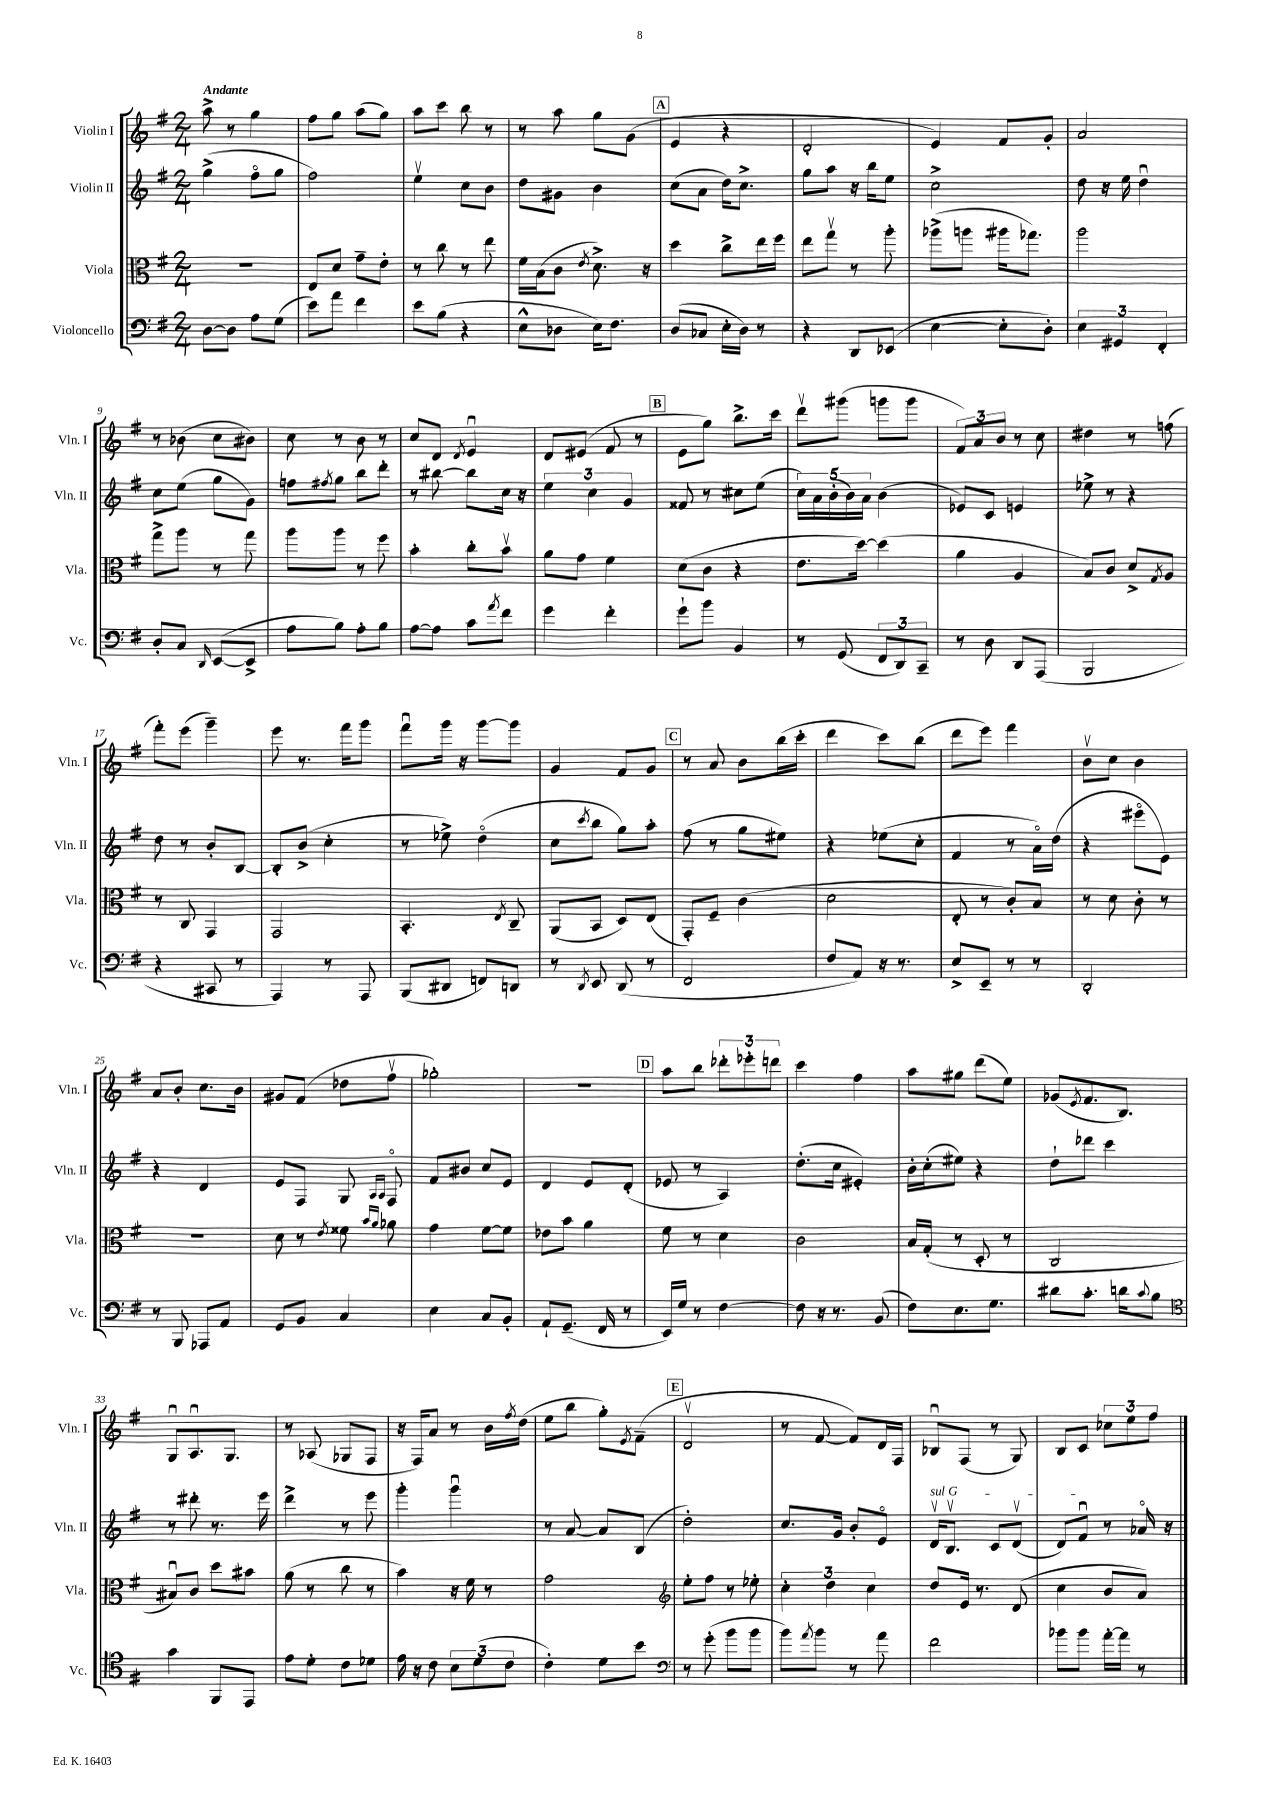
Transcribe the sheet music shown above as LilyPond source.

<<
\new StaffGroup <<
\new Staff = "s0" \with { instrumentName = "Violin I" shortInstrumentName = "Vln. I" } {
    \clef treble \key g \major \numericTimeSignature \time 2/4 \tempo "Andante"
    a''8-> r8 g''4 |
    fis''8 g''8 a''8( g''8) |
    a''8 c'''8 b''8 r8 |
    r8 a''8 g''8 g'8( |
    \mark \markup { \box "A" } e'4 r4 |
    d'2-. |
    e'4) fis'8 g'8-. |
    a'2 |
    r8 bes'8( c''8 bis'8) |
    c''8 r8 b'8 r8 |
    c''8 d'8 \acciaccatura { d'8 } e'4\downbow |
    d'8 eis'8( fis'8 r8 |
    \mark \markup { \box "B" } e'8 g''8) b''8.-> c'''16 |
    d'''8\upbow gis'''8( g'''8 g'''8 |
    \tuplet 3/2 { fis'8) a'8 b'8 } r8 c''8 |
    dis''4 r8 f''8( |
    fis'''8-.) e'''8( g'''4--) |
    e'''8 r8. fis'''16 g'''8 |
    fis'''8\downbow g'''16 r16 g'''8~ g'''8 |
    g'4 fis'8 g'8 |
    \mark \markup { \box "C" } r8 a'8 b'8 b''16( c'''16-. |
    d'''4 c'''8) b''8( |
    d'''8 e'''8) fis'''4 |
    b'8\upbow c''8 b'4 |
    a'8 b'8-. c''8. b'16 |
    gis'8 fis'8( des''8 fis''8\upbow |
    ges''2-.) |
    R2 |
    \mark \markup { \box "D" } a''8 b''8 \tuplet 3/2 { des'''8-. ees'''8-. d'''8 } |
    c'''4 fis''4 |
    a''8 gis''8 d'''8( e''8) |
    ges'8( \acciaccatura { e'8 } fis'8. b8.) |
    g8\downbow a8.\downbow g8. |
    r8 aes8( ges8 fis8 |
    r16 fis16) a'8 r8 b'16 \acciaccatura { fis''8 } d''16( |
    e''8 b''8 g''8-.) \acciaccatura { e'8 } fis'8--( |
    \mark \markup { \box "E" } d'2\upbow |
    r8 fis'8~ fis'8) d'16 fis16 |
    bes8\downbow fis8( r8 g8) |
    b8 c'8 \tuplet 3/2 { ces''8 e''8 fis''8 } \bar "|." |
}
\new Staff = "s1" \with { instrumentName = "Violin II" shortInstrumentName = "Vln. II" } {
    \clef treble \key g \major \numericTimeSignature \time 2/4
    g''4->( fis''8\flageolet g''8 |
    fis''2) |
    e''4\upbow c''8 b'8 |
    d''8 gis'8 b'4 |
    \mark \markup { \box "A" } c''8( a'8 d''16) c''8.-> |
    g''8 a''8 r16 b''16 e''8 |
    c''2-> |
    d''8 r16 e''16 d''4\downbow |
    c''8 e''8( g''8 g'8) |
    f''8 \acciaccatura { fis''8 } g''8 b''8 d'''8-. |
    r8 bis''8~ bis''8 c''16 r16 |
    \tuplet 3/2 { e''4 c''4 g'4 } |
    \mark \markup { \box "B" } fisis'8 r8 cis''8 e''8( |
    \tuplet 5/4 { c''16) a'16 b'16-.( b'16) a'16 } b'4( |
    ees'8) c'8 e'4 |
    ees''8-> r8 r4 |
    d''8 r8 b'8-. b8~ |
    b8-. b'8->( c''4-. |
    r8 ees''8->) d''4\flageolet( |
    c''8 \acciaccatura { c'''8 } b''8 g''8) a''8-. |
    \mark \markup { \box "C" } fis''8( r8 g''8 eis''8) |
    r4 ees''8( c''8-. |
    fis'4 r8 a'16\flageolet) d''16( |
    r4 eis'''8\flageolet e'8) |
    r4 d'4 |
    e'8 fis8 g8 \grace { a16 a16 } fis8\flageolet |
    fis'8 bis'8 c''8 e'8 |
    d'4 e'8 d'8-.( |
    \mark \markup { \box "D" } ees'8 r8 a4) |
    d''8.-.( c''16 eis'4-.) |
    b'16-. c''16-.( eis''8) r4 |
    d''8-! des'''8 c'''4 |
    r8 dis'''8-. r8. e'''16 |
    d'''4-> r8 e'''8 |
    g'''4-. g'''4\downbow |
    r8 a'8~ a'8 b8( |
    \mark \markup { \box "E" } d''2-.) |
    c''8. g'16 b'8-. e'8\flageolet |
    \once \override TextSpanner.bound-details.left.text = \markup { \italic "sul G" } d'16\upbow\startTextSpan b8.\upbow c'8 d'8\upbow( |
    d'8) fis'8\downbow\stopTextSpan r8 aes'16\flageolet r16 \bar "|." |
}
\new Staff = "s2" \with { instrumentName = "Viola" shortInstrumentName = "Vla." } {
    \clef alto \key g \major \numericTimeSignature \time 2/4
    R2 |
    e8 d'8 g'8-- e'8-. |
    r8 c''8 r8 e''8 |
    fis'16 b16( c'8 \acciaccatura { e'8 } d'8.->) r16 |
    \mark \markup { \box "A" } d''4 c''8-> e''16 fis''16 |
    e''8 g''8\upbow r8 a''8-. |
    aes''8->( a''8 ais''16 ges''8.) |
    a''2 |
    g''8-> a''8 r8 g''8 |
    a''8 a''8 r8 fis''8 |
    b'4-. c''8-. b'8\upbow |
    a'8 g'8 fis'4 |
    \mark \markup { \box "B" } d'8( c'8 r4 |
    e'8. d''16~) d''4( |
    a'4 a4 |
    b8) c'8 d'8-> \acciaccatura { g8 } a8 |
    r8 c8 g,4 |
    g,2 |
    b,4.-. \acciaccatura { e8 } c8-- |
    a,8( b,8 d8) e8( |
    \mark \markup { \box "C" } g,8-.) fis8-- c'4( |
    d'2 |
    e8-. r8 c'8-.) b8 |
    r8 d'8 c'8-. r8 |
    R2 |
    d'8 r8 \acciaccatura { e'8 } fisis'8 \grace { b'16 a'16 } aes'8 |
    g'4 fis'8~ fis'8 |
    ees'8 b'8 a'4 |
    \mark \markup { \box "D" } fis'8 r8 d'4 |
    c'2 |
    b16 g16-.( r8 d8-. r8 |
    c2 |
    bis8\downbow) c'8 d''8 bis'8 |
    a'8( r8 c''8 r8 |
    b'4) r16 fis'16 r8 |
    g'2 |
    \mark \markup { \box "E" } \clef treble e''8-. fis''8 r8 ees''8-. |
    \tuplet 3/2 { c''4-. d''4 c''4 } |
    d''8 e'16 r8. d'8( |
    c''4 b'8 a'8) \bar "|." |
}
\new Staff = "s3" \with { instrumentName = "Violoncello" shortInstrumentName = "Vc." } {
    \clef bass \key g \major \numericTimeSignature \time 2/4
    d8~ d8 a8 g8( |
    e'8) a'8 fis'4 |
    e'8 b8( r4 |
    e8-^ des8 e16) fis8. |
    \mark \markup { \box "A" } d8( ces8 e16-. d16) r8 |
    r4 d,8 ees,8( |
    e4~ e8-. d8-.) |
    \tuplet 3/2 { e4 gis,4 fis,4-. } |
    d8-. c8 \grace { d,16 } e,8~( e,8-> |
    a8 b8) a8-. b8 |
    a8~ a8 c'8 \acciaccatura { a'8 } fis'8 |
    g'4 fis'4-. |
    \mark \markup { \box "B" } g'8-! b'8 b,4 |
    r8 g,8( \tuplet 3/2 { fis,8 d,8) c,8-- } |
    r8 d8 d,8 a,,8( |
    b,,2 |
    r4 cis,8 r8 |
    a,,4) r8 a,,8 |
    b,,8( dis,8 f,8) d,8 |
    r8 \acciaccatura { d,8 } e,8 d,8( r8 |
    \mark \markup { \box "C" } fis,2 |
    fis8 a,8) r16 r8. |
    e8-> e,8-- r8 r8 |
    d,2-. |
    r8 b,,8 aes,,8 a,8 |
    g,8 b,8 c4 |
    e4 c8 b,8-. |
    a,8-! g,8.--( fis,16 r8 |
    \mark \markup { \box "D" } e,16) g16 r8 fis4~ |
    fis8 r16 r8. b,8( |
    fis8) e8. g8. |
    dis'8 c'8.-. d'16 \appoggiatura { c'8 } b8 |
    \clef tenor g'4 fis,8 e,8 |
    e'8 d'8-. c'8 des'8 |
    e'16 r16 c'8 \tuplet 3/2 { b8 d'8( c'8 } |
    c'4-.) d'8 b'8 |
    \mark \markup { \box "E" } \clef bass r8 g'8-.( b'8 b'8 |
    b'8) \acciaccatura { a'8 } b'8 r8 a'8 |
    fis'2 |
    bes'8 bes'8 a'16~-. a'16 r8 \bar "|." |
}
>>
>>
